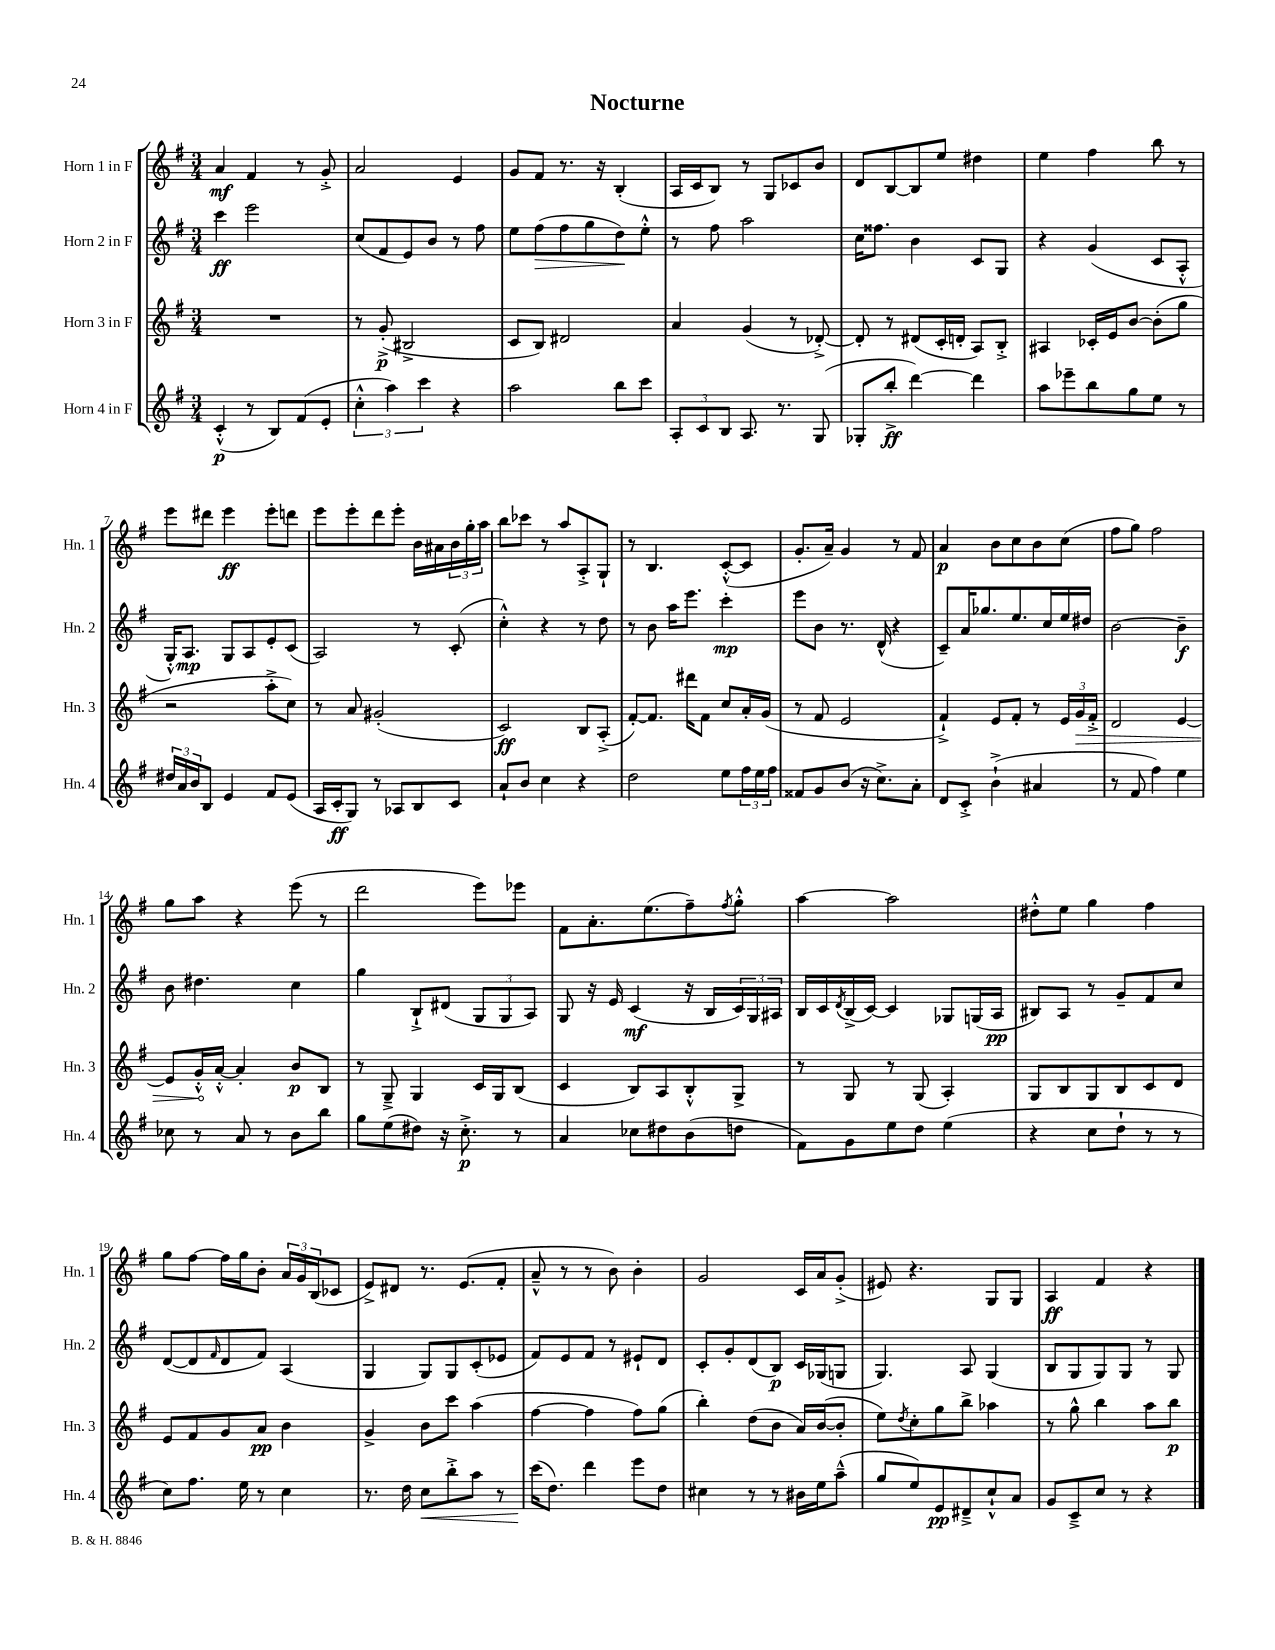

**kern	**dynam	**kern	**dynam	**kern	**dynam	**kern	**dynam
*part4	*part4	*part3	*part3	*part2	*part2	*part1	*part1
*staff4	*staff4	*staff3	*staff3	*staff2	*staff2	*staff1	*staff1
*I"Horn 4 in F	*	*I"Horn 3 in F	*	*I"Horn 2 in F	*	*I"Horn 1 in F	*
*I'Hn. 4	*	*I'Hn. 3	*	*I'Hn. 2	*	*I'Hn. 1	*
*clefG2	*	*clefG2	*	*clefG2	*	*clefG2	*
*k[f#]	*	*k[f#]	*	*k[f#]	*	*k[f#]	*
*M3/4	*	*M3/4	*	*M3/4	*	*M3/4	*
=1	=1	=1	=1	=1	=1	=1	=1
(4c'^^/	p	2.r	.	4ccc\	ff	4a/	mf
8r	.	.	.	2eee\	.	4f#/	.
8B/L)	.	.	.	.	.	.	.
(8f#/	.	.	.	.	.	8r	.
8e'/J	.	.	.	.	.	8g'^/	.
=2	=2	=2	=2	=2	=2	=2	=2
6cc'^^\	.	8r	.	(8cc/L	.	2a/	.
.	.	(8g'^/	p	8f#/	.	.	.
6aa\)	.	.	.	.	.	.	.
.	.	2B#X^/	.	8e/)	.	.	.
6ccc\	.	.	.	.	.	.	.
.	.	.	.	8b/J	.	.	.
4r	.	.	.	8r	.	4e/	.
.	.	.	.	8ff#\	.	.	.
=3	=3	=3	=3	=3	=3	=3	=3
2aa\	.	8c/L	.	8ee\L	.	8g/L	.
!	!	!	!	!	!LO:HP:b	!	!
.	.	8B/J)	.	(8ff#\	>	8f#/J	.
.	.	2d#X/	.	8ff#\	.	8.r	.
.	.	.	.	8gg\	.	.	.
.	.	.	.	.	.	16r	.
8bb\L	.	.	.	8dd\)	.	(4B'/	.
8ccc\J	.	.	.	8ee'^^\J	]	.	.
=4	=4	=4	=4	=4	=4	=4	=4
12A'/L	.	4a/	.	8r	.	16A/LL	.
.	.	.	.	.	.	16c/J	.
12c/	.	.	.	.	.	.	.
.	.	.	.	8ff#\	.	8B/J)	.
12B/J	.	.	.	.	.	.	.
8.A/	.	(4g/	.	2aa\	.	8r	.
.	.	.	.	.	.	8G/L	.
8.r	.	.	.	.	.	.	.
.	.	8r	.	.	.	8c-X/	.
(8G/	.	[8d-X'^/)	.	.	.	8b/J	.
=5	=5	=5	=5	=5	=5	=5	=5
8G-X'/L	.	8d-'/]	.	16cc\KL	.	8d/L	.
.	.	.	.	8.ff##X\J	.	.	.
8bb'^/J	ff	8r	.	.	.	[8B/	.
[4ddd\)	.	(8d#X/L	.	4b\	.	8B/]	.
.	.	16c'/L	.	.	.	8ee/J	.
.	.	16dn'/JJ	.	.	.	.	.
4ddd\]	.	8A/L)	.	8c/L	.	4dd#X\	.
.	.	8B'^/J	.	8G/J	.	.	.
=6	=6	=6	=6	=6	=6	=6	=6
8aa\L	.	4A#X/	.	4r	.	4ee\	.
8eee-X~\	.	.	.	.	.	.	.
8bb\	.	16c-X'/LL	.	(4g/	.	4ff#\	.
.	.	16e/J	.	.	.	.	.
8gg\	.	[8b/J	.	.	.	.	.
8ee\J	.	(8b'\L]	.	8c/L	.	8bb\	.
8r	.	8gg\J	.	8A'^^/J	.	8r	.
!!LO:LB:g=z
=7	=7	=7	=7	=7	=7	=7	=7
24dd#X/LL	.	2r	.	16G'^^/KL)	.	8eee\L	.
24a/	.	.	.	.	.	.	.
.	.	.	.	8.A/J	mp	.	.
24b/J	.	.	.	.	.	.	.
8B/J	.	.	.	.	.	8ddd#X\J	.
4e/	.	.	.	8G/L	.	4eee\	ff
.	.	.	.	8A/	.	.	.
8f#/L	.	8aa'^\L	.	8e'/	.	8eee'\L	.
(8e/J	.	8cc\J)	.	(8c/J	.	8dddn\J	.
=8	=8	=8	=8	=8	=8	=8	=8
16A/LL	.	8r	.	2A/)	.	8eee\L	.
16c'/J	ff	.	.	.	.	.	.
8G/J)	.	8a/	.	.	.	8eee'\	.
8r	.	(2g#X'/	.	.	.	8ddd\	.
8A-X/L	.	.	.	.	.	8eee'\J	.
8B/	.	.	.	8r	.	16b\LL	.
.	.	.	.	.	.	16a#X\	.
8c/J	.	.	.	(8c'/	.	24b\	.
.	.	.	.	.	.	24gg'\	.
.	.	.	.	.	.	24aa\JJ	.
=9	=9	=9	=9	=9	=9	=9	=9
8a`/L	.	2c/)	ff	4cc'^^\)	.	8bb\L	.
8b/J	.	.	.	.	.	8ccc-X\J	.
4cc\	.	.	.	4r	.	8r	.
.	.	.	.	.	.	8aa/L	.
4r	.	8B/L	.	8r	.	8A'^/	.
.	.	(8A'^/J	.	8dd\	.	8G`/J	.
=10	=10	=10	=10	=10	=10	=10	=10
2dd\	.	[8f#'/L)	.	8r	.	8r	.
.	.	8.f#/J]	.	8b\	.	4.B/	.
.	.	.	.	16aa\KL	.	.	.
.	.	16ddd#X\KL	.	8.eee\J	.	.	.
.	.	8f#\J	.	.	.	.	.
8ee\L	.	8cc/L	.	4ccc'\	mp	([8c'^^/L	.
24ff#\L	.	16a'/L	.	.	.	8c/J]	.
24ee\	.	.	.	.	.	.	.
.	.	(16g/JJ	.	.	.	.	.
24ff#\JJ	.	.	.	.	.	.	.
=11	=11	=11	=11	=11	=11	=11	=11
8f##X/L	.	8r	.	8eee\L	.	8.g'/L	.
8g/	.	8f#/	.	8b\J	.	.	.
.	.	.	.	.	.	16a~/Jk)	.
(8b/J	.	2e/	.	8.r	.	4g/	.
16r	.	.	.	.	.	.	.
8.cc^\L)	.	.	.	(16d^^/	.	.	.
.	.	.	.	4r	.	8r	.
8a'\J	.	.	.	.	.	8f#/	.
=12	=12	=12	=12	=12	=12	=12	=12
8d/L	.	4f#`^/)	.	8c~/L)	.	4a/	p
8c'^/J	.	.	.	16a/K	.	.	.
.	.	.	.	8.gg-X/	.	.	.
(4b`^\	.	8e/L	.	.	.	8b\L	.
.	.	8f#'/J	.	8.ee/	.	8cc\	.
4a#X/	.	8r	.	.	.	8b\	.
.	.	.	.	16cc/L	.	.	.
.	.	24e/LL	.	16ee/	.	(8cc\J	.
!	!	!	!LO:HP:b	!	!	!	!
.	.	24g/	>	.	.	.	.
.	.	.	.	16dd#X/JJ	.	.	.
.	.	24f#'^/JJ	.	.	.	.	.
=13	=13	=13	=13	=13	=13	=13	=13
8r	.	2d/	.	[2b\	.	8ff#\L	.
8f#/	.	.	.	.	.	8gg\J)	.
4ff#\)	.	.	.	.	.	2ff#\	.
4ee\	.	[4e/	.	4b~\]	f	.	.
!!LO:LB:g=z
=14	=14	=14	=14	=14	=14	=14	=14
8cc-X\	.	8e/L]	.	8b\	.	8gg\L	.
8r	.	16g'^^/L	.	4.dd#X\	.	8aa\J	.
.	.	[16a'^^/JJ	]	.	.	.	.
8a/	.	4a'/]	.	.	.	4r	.
8r	.	.	.	.	.	.	.
8b\L	.	8b/L	p	4cc\	.	(8eee\	.
8bb\J	.	8B/J	.	.	.	8r	.
=15	=15	=15	=15	=15	=15	=15	=15
8gg\L	.	8r	.	4gg\	.	2ddd\	.
(8ee\	.	8G~^/	.	.	.	.	.
8dd#X\J)	.	4G/	.	8B`^/L	.	.	.
16r	.	.	.	(8d#X/J	.	.	.
8.cc'^\	p	.	.	.	.	.	.
.	.	16c/LL	.	12G/L	.	8eee\L)	.
.	.	16G/J	.	.	.	.	.
.	.	.	.	12G/	.	.	.
8r	.	(8B/J	.	.	.	8eee-X\J	.
.	.	.	.	12A/J)	.	.	.
=16	=16	=16	=16	=16	=16	=16	=16
4a/	.	4c/	.	8G/	.	8f#\L	.
.	.	.	.	16r	.	8.a'\	.
.	.	.	.	16e/	.	.	.
8cc-X\L	.	8B/L)	.	(4c/	mf	.	.
.	.	.	.	.	.	(8.ee\	.
8dd#X\	.	8A/	.	.	.	.	.
(8b\	.	8B'^^/	.	16r	.	8ff#~\)	.
.	.	.	.	16B/LL	.	.	.
.	.	.	.	.	.	8qff#/	.
8ddn\J	.	8G^/J	.	24c/)	.	8gg'^^\J	.
.	.	.	.	24G/	.	.	.
.	.	.	.	24A#X/JJ	.	.	.
=17	=17	=17	=17	=17	=17	=17	=17
8f#\L)	.	8r	.	16B/LL	.	[4aa\	.
.	.	.	.	16c/	.	.	.
.	.	.	.	8qd/	.	.	.
8g\	.	8G/	.	(16B^/	.	.	.
.	.	.	.	[16c/JJ)	.	.	.
8ee\	.	8r	.	4c/]	.	2aa\]	.
8dd\J	.	(8G/	.	.	.	.	.
(4ee\	.	4A'/)	.	8G-X/L	.	.	.
.	.	.	.	(16Gn/L	.	.	.
.	.	.	.	16A/JJ	pp	.	.
=18	=18	=18	=18	=18	=18	=18	=18
4r	.	8G/L	.	8B#X/L)	.	8dd#X'^^\L	.
.	.	8B/	.	8A/J	.	8ee\J	.
8cc\L	.	8G/	.	8r	.	4gg\	.
8dd`\J	.	8B/	.	8g~/L	.	.	.
8r	.	8c/	.	8f#/	.	4ff#\	.
8r	.	8d/J	.	8cc/J	.	.	.
!!LO:LB:g=z
=19	=19	=19	=19	=19	=19	=19	=19
8cc\L)	.	8e/L	.	([8d/L	.	8gg\L	.
8.ff#\J	.	8f#/	.	8d/]	.	[8ff#\J	.
.	.	.	.	16qqf#/	.	.	.
.	.	8g/	.	8d/	.	16ff#\LL]	.
16ee\	.	.	.	.	.	16gg\J	.
8r	.	8a/J	pp	8f#/J)	.	8b'\J	.
4cc\	.	4b\	.	(4A/	.	24a/LL	.
.	.	.	.	.	.	24g/	.
.	.	.	.	.	.	(24B/J	.
.	.	.	.	.	.	8c-X/J	.
=20	=20	=20	=20	=20	=20	=20	=20
8.r	.	4g^/	.	4G/	.	8e^/L)	.
.	.	.	.	.	.	8d#X/J	.
16dd\	.	.	.	.	.	.	.
!	!LO:HP:b	!	!	!	!	!	!
8cc\L	<	8b\L	.	8G/L)	.	8.r	.
8bb'^\	.	8ccc\J	.	8G/	.	.	.
.	.	.	.	.	.	(8.e/L	.
8aa\J	.	(4aa\	.	(8c'/	.	.	.
8r	.	.	.	8e-X/J	.	8f#'/J	.
=21	=21	=21	=21	=21	=21	=21	=21
(16ccc\KL	.	[4ff#\	.	8f#/L)	.	8a~^^/	.
8.dd\J)	[	.	.	.	.	.	.
.	.	.	.	8e/	.	8r	.
4ddd\	.	4ff#\]	.	8f#/J	.	8r	.
.	.	.	.	8r	.	8b\)	.
8eee\L	.	8ff#\L)	.	8e#X`/L	.	4b'\	.
8dd\J	.	(8gg\J	.	8d/J	.	.	.
=22	=22	=22	=22	=22	=22	=22	=22
4cc#X\	.	4bb'\)	.	8c'/L	.	2g/	.
.	.	.	.	8g'/	.	.	.
8r	.	(8dd\L	.	(8d/	.	.	.
8r	.	8b\J	.	8B/J)	p	.	.
16b#X\LL	.	16a/LL)	.	16c/LL	.	16c/LL	.
16ee\J	.	([16b/J	.	(16G-X/J	.	16a/J	.
(8aa~^^\J	.	8b'/J]	.	8Gn/J	.	(8g'^/J	.
=23	=23	=23	=23	=23	=23	=23	=23
8gg/L	.	8ee\L)	.	4.G/)	.	8e#X/)	.
.	.	8qdd/	.	.	.	.	.
8ee/)	.	8cc'\	.	.	.	4.r	.
8e/	pp	8gg\	.	.	.	.	.
8d#X~^/	.	8bb^\J	.	8A/	.	.	.
8cc`^^/	.	4aa-X\	.	(4G/	.	8G/L	.
8a/J	.	.	.	.	.	8G/J	.
=24	=24	=24	=24	=24	=24	=24	=24
8g/L	.	8r	.	8B/L	.	4A/	ff
8c~^/	.	8gg^^\	.	8G/	.	.	.
8cc/J	.	4bb\	.	8G/)	.	4f#/	.
8r	.	.	.	8G/J	.	.	.
4r	.	8aa\L	.	8r	.	4r	.
.	.	8bb\J	p	8G/	.	.	.
==	==	==	==	==	==	==	==
*-	*-	*-	*-	*-	*-	*-	*-
